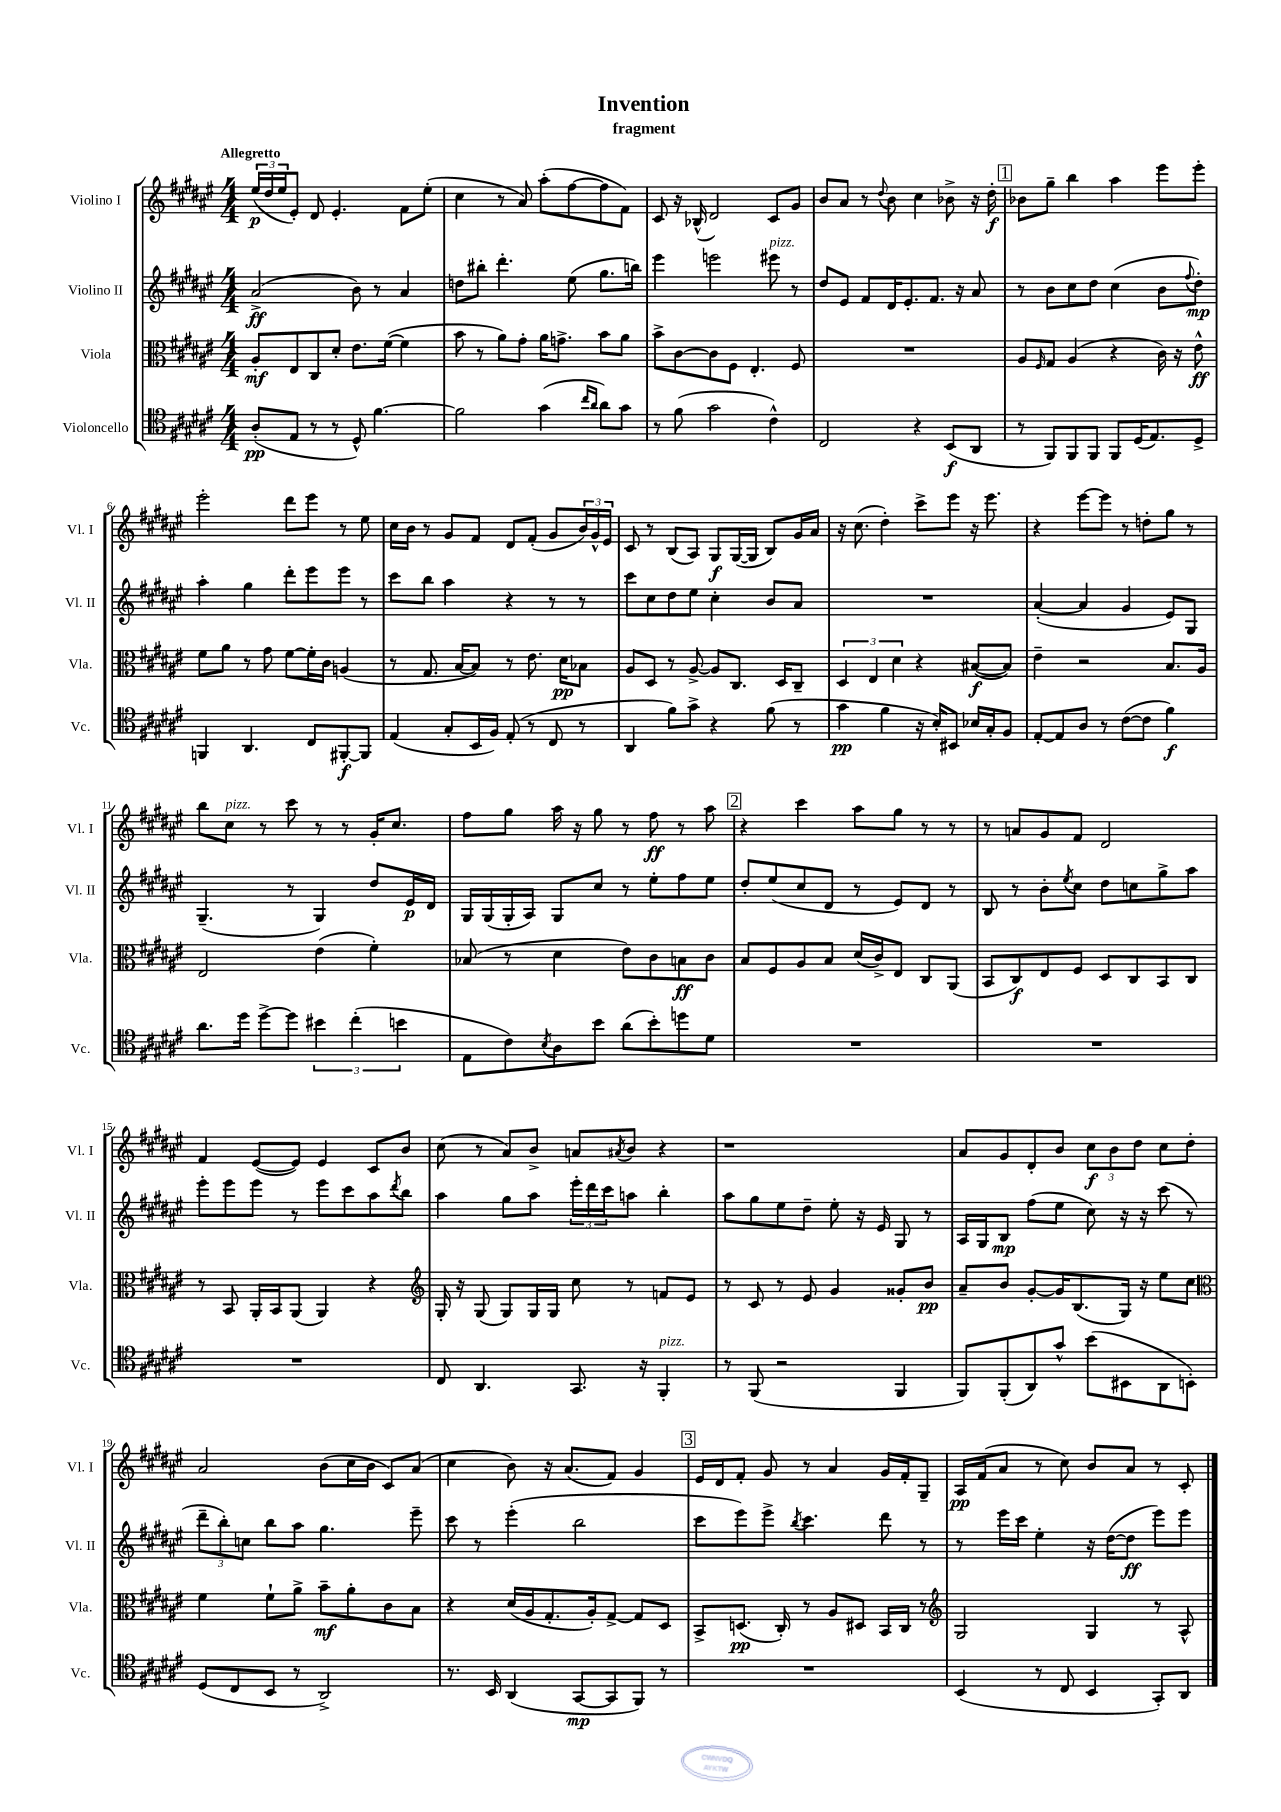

**kern	**dynam	**kern	**dynam	**kern	**dynam	**kern	**dynam
*part4	*part4	*part3	*part3	*part2	*part2	*part1	*part1
*staff4	*staff4	*staff3	*staff3	*staff2	*staff2	*staff1	*staff1
*I"Violoncello	*	*I"Viola	*	*I"Violino II	*	*I"Violino I	*
*I'Vc.	*	*I'Vla.	*	*I'Vl. II	*	*I'Vl. I	*
*clefC4	*	*clefC3	*	*clefG2	*	*clefG2	*
*k[f#c#g#d#a#e#]	*	*k[f#c#g#d#a#e#]	*	*k[f#c#g#d#a#e#]	*	*k[f#c#g#d#a#e#]	*
*M4/4	*	*M4/4	*	*M4/4	*	*M4/4	*
=1	=1	=1	=1	=1	=1	=1	=1
!	!	!	!	!	!	!LO:TX:a:B:t=Allegretto	!
(8A#'/L	pp	8A#'/L	mf	(2a#^/	ff	(24ee#/LL	p
.	.	.	.	.	.	24dd#/	.
.	.	.	.	.	.	24ee#/J	.
8E#/J	.	8E#/	.	.	.	8e#'/J)	.
8r	.	8C#/	.	.	.	8d#/	.
8r	.	8d#'/J	.	.	.	4.e#'/	.
8D#^^/)	.	8.e#\L	.	8b\)	.	.	.
[4.f#\	.	.	.	8r	.	.	.
.	.	([16f#\Jk	.	.	.	.	.
.	.	4f#\]	.	4a#/	.	8f#\L	.
.	.	.	.	.	.	(8ee#'\J	.
=2	=2	=2	=2	=2	=2	=2	=2
2f#\]	.	8b\	.	8ddn\L	.	4cc#\	.
.	.	8r	.	8bb#X'\J	.	.	.
.	.	8a#\L)	.	4.ddd#'\	.	8r	.
.	.	8g#'\J	.	.	.	8a#/)	.
(4g#\	.	16a#\KL	.	.	.	(8aa#'\L	.
.	.	8.gn^\J	.	.	.	.	.
.	.	.	.	(8ee#\	.	[8ff#\	.
16qqcc#/LL	.	.	.	.	.	.	.
16qqa#/JJ	.	.	.	.	.	.	.
8a#\L)	.	8b\L	.	8.gg#\L	.	8ff#\]	.
8g#\J	.	8a#\J	.	.	.	8f#\J)	.
.	.	.	.	16bbn\Jk)	.	.	.
=3	=3	=3	=3	=3	=3	=3	=3
8r	.	8b^\L	.	4eee#\	.	8c#/	.
(8f#\	.	[8c#\	.	.	.	16r	.
.	.	.	.	.	.	(16B-X^^/	.
2g#\	.	8c#\]	.	2eeen\	.	2d#/)	.
.	.	8F#\J	.	.	.	.	.
.	.	4.E#'/	.	.	.	.	.
!	!	!	!	!LO:TX:a:i:t=pizz.	!	!	!
4c#^^\)	.	.	.	8eee#X\	.	8c#/L	.
.	.	8F#/	.	8r	.	8g#/J	.
=4	=4	=4	=4	=4	=4	=4	=4
2C#/	.	1r	.	8dd#/L	.	8b/L	.
.	.	.	.	8e#/J	.	8a#/J	.
.	.	.	.	8f#/L	.	8r	.
.	.	.	.	.	.	8qqdd#/	.
.	.	.	.	16d#/K	.	8b\	.
.	.	.	.	8.e#'/	.	.	.
4r	.	.	.	.	.	4cc#\	.
.	.	.	.	8.f#/J	.	.	.
(8BB/L	f	.	.	.	.	8b-X^\	.
.	.	.	.	16r	.	.	.
8AA#/J	.	.	.	8a#/	.	16r	.
.	.	.	.	.	.	16dd#'\	f
!!LO:REH:place=s1:t=1
=5	=5	=5	=5	=5	=5	=5	=5
8r	.	8A#/L	.	8r	.	8b-X\L	.
.	.	16qqF#/	.	.	.	.	.
8FF#/L)	.	8G#/J	.	8b\L	.	8gg#~\J	.
8FF#/	.	(4A#/	.	8cc#\	.	4bb\	.
8FF#/J	.	.	.	8dd#\J	.	.	.
8FF#/L	.	4r	.	(4cc#\	.	4aa#\	.
(16D#/K	.	.	.	.	.	.	.
8.E#/)	.	.	.	.	.	.	.
.	.	16c#\)	.	8b\L	.	8eee#\L	.
.	.	16r	.	.	.	.	.
.	.	.	.	8qqff#/	.	.	.
8D#^/J	.	8e#^^\	ff	8dd#'\J)	mp	8eee#'\J	.
!!LO:LB:g=z
=6	=6	=6	=6	=6	=6	=6	=6
4FFn/	.	8f#\L	.	4aa#'\	.	2eee#'\	.
.	.	8a#\J	.	.	.	.	.
4.AA#/	.	8r	.	4gg#\	.	.	.
.	.	8g#\	.	.	.	.	.
.	.	[8f#\L	.	8ddd#'\L	.	8ddd#\L	.
8C#/L	.	16f#'\L]	.	8eee#\	.	8eee#\J	.
.	.	16c#\JJ	.	.	.	.	.
[8FF#X'/	f	(4An/	.	8eee#\J	.	8r	.
8FF#/J]	.	.	.	8r	.	8ee#\	.
=7	=7	=7	=7	=7	=7	=7	=7
(4E#/	.	8r	.	8ccc#\L	.	16cc#\LL	.
.	.	.	.	.	.	16b\JJ	.
.	.	8.G#/	.	8bb\J	.	8r	.
8G#'/L	.	.	.	4aa#\	.	8g#/L	.
.	.	[16B/KL	.	.	.	.	.
16BB/L	.	8B/J])	.	.	.	8f#/J	.
16F#/JJ)	.	.	.	.	.	.	.
(8E#'/	.	8r	.	4r	.	8d#/L	.
8r	.	8.e#\	.	.	.	(8f#'/J	.
8C#/	.	.	.	8r	.	8g#/L	.
.	.	16d#\KL	pp	.	.	.	.
8r	.	8B-X\J	.	8r	.	24b/L)	.
.	.	.	.	.	.	24g#^^/	.
.	.	.	.	.	.	24e#/JJ	.
=8	=8	=8	=8	=8	=8	=8	=8
4AA#/	.	8A#/L	.	8ccc#\L	.	8c#/	.
.	.	8D#/J	.	8cc#\	.	8r	.
8f#\L)	.	8r	.	8dd#\	.	(8B/L	.
8g#^\J	.	[8A#^/	.	8ee#\J	.	8A#/J)	.
4r	.	8A#/L]	.	4cc#'\	.	8G#/L	f
.	.	8.C#/J	.	.	.	([16G#/L	.
.	.	.	.	.	.	16G#/JJ]	.
(8f#\	.	.	.	8b/L	.	8B/L)	.
.	.	16D#/KL	.	.	.	.	.
8r	.	8C#~/J	.	8a#/J	.	16g#/L	.
.	.	.	.	.	.	16a#/JJ	.
=9	=9	=9	=9	=9	=9	=9	=9
4g#\	pp	6D#/	.	1r	.	16r	.
.	.	.	.	.	.	(8.cc#\	.
.	.	6E#/	.	.	.	.	.
4f#\	.	.	.	.	.	4dd#'\)	.
.	.	6d#\	.	.	.	.	.
16r	.	4r	.	.	.	8ccc#^\L	.
16B'/KL)	.	.	.	.	.	.	.
8BB#X/J	.	.	.	.	.	8eee#\J	.
16B-X/LL	.	([8B#X/L	f	.	.	16r	.
16G#'/J	.	.	.	.	.	8.eee#\	.
8F#/J	.	8B#/J])	.	.	.	.	.
=10	=10	=10	=10	=10	=10	=10	=10
[8E#'/L	.	4e#~\	.	([4a#'/	.	4r	.
8E#/]	.	.	.	.	.	.	.
8A#/J	.	2r	.	4a#/]	.	[8eee#\L	.
8r	.	.	.	.	.	8eee#\J]	.
([8c#\L	.	.	.	4g#/	.	8r	.
8c#\J]	.	.	.	.	.	8ddn'\L	.
4f#\)	f	8.B/L	.	8e#/L)	.	8gg#\J	.
.	.	.	.	8G#/J	.	8r	.
.	.	16A#/Jk	.	.	.	.	.
!!LO:LB:g=z
=11	=11	=11	=11	=11	=11	=11	=11
8.a#\L	.	2E#/	.	(4.G#~/	.	8bb\L	.
!	!	!	!	!	!	!LO:TX:a:i:t=pizz.	!
.	.	.	.	.	.	8cc#\J	.
16dd#\Jk	.	.	.	.	.	.	.
[8dd#^\L	.	.	.	.	.	8r	.
8dd#\J]	.	.	.	8r	.	8ccc#\	.
6b#X\	.	(4e#\	.	4G#/)	.	8r	.
.	.	.	.	.	.	8r	.
(6cc#'\	.	.	.	.	.	.	.
.	.	4f#'\)	.	8dd#/L	.	16g#'/KL	.
.	.	.	.	.	.	8.cc#/J	.
6bn\	.	.	.	.	.	.	.
.	.	.	.	16e#/L	p	.	.
.	.	.	.	16d#/JJ	.	.	.
=12	=12	=12	=12	=12	=12	=12	=12
8E#\L	.	(8B-X/	.	16G#/LL	.	8ff#\L	.
.	.	.	.	(16G#/	.	.	.
8c#\)	.	8r	.	16G#'/	.	8gg#\J	.
.	.	.	.	16A#/JJ)	.	.	.
8qB/	.	.	.	.	.	.	.
8A#\	.	4d#\	.	8G#/L	.	16aa#\	.
.	.	.	.	.	.	16r	.
8b\J	.	.	.	8cc#/J	.	8gg#\	.
(8a#\L	.	8e#\L)	.	8r	.	8r	.
8b'\)	.	8c#\	.	8ee#'\L	.	8ff#\	ff
8ddn\	.	8Bn\	ff	8ff#\	.	8r	.
8d#\J	.	8c#\J	.	8ee#\J	.	8aa#\	.
!!LO:REH:place=s1:t=2
=13	=13	=13	=13	=13	=13	=13	=13
1r	.	8B/L	.	8dd#'/L	.	4r	.
.	.	8F#/	.	(8ee#/	.	.	.
.	.	8A#/	.	8cc#/	.	4ccc#\	.
.	.	8B/J	.	8d#/J	.	.	.
.	.	(16d#/LL	.	8r	.	8aa#\L	.
.	.	16c#^/J)	.	.	.	.	.
.	.	8E#/J	.	8e#/L)	.	8gg#\J	.
.	.	8C#/L	.	8d#/J	.	8r	.
.	.	(8AA#/J	.	8r	.	8r	.
=14	=14	=14	=14	=14	=14	=14	=14
1r	.	8BB/L	.	8B/	.	8r	.
.	.	8C#/)	f	8r	.	8an/L	.
.	.	8E#/	.	8b'\L	.	8g#/	.
.	.	.	.	8qee#/	.	.	.
.	.	8F#/J	.	8cc#\J	.	8f#/J	.
.	.	8D#/L	.	8dd#\L	.	2d#/	.
.	.	8C#/	.	8ccn\	.	.	.
.	.	8BB/	.	8gg#^\	.	.	.
.	.	8C#/J	.	8aa#\J	.	.	.
!!LO:LB:g=z
=15	=15	=15	=15	=15	=15	=15	=15
1r	.	8r	.	8eee#'\L	.	4f#/	.
.	.	8BB/	.	8eee#\	.	.	.
.	.	16AA#'/LL	.	8eee#\J	.	([8e#/L	.
.	.	16BB/J	.	.	.	.	.
.	.	(8AA#/J	.	8r	.	8e#/J])	.
.	.	4AA#/)	.	8eee#\L	.	4e#/	.
.	.	.	.	8ccc#\	.	.	.
.	.	4r	.	8aa#\	.	8c#/L	.
.	.	.	.	8qddd#/	.	.	.
.	.	.	.	8bb\J	.	8b/J	.
=16	=16	=16	=16	=16	=16	=16	=16
*	*	*clefG2	*	*	*	*	*
8C#/	.	16G#'/	.	4aa#\	.	(8cc#\	.
.	.	16r	.	.	.	.	.
4.AA#/	.	(8G#/	.	.	.	8r	.
.	.	8G#/L)	.	8gg#\L	.	8a#/L)	.
.	.	16G#/L	.	8aa#\J	.	8b^/J	.
.	.	16G#/JJ	.	.	.	.	.
8.GG#/	.	8cc#\	.	24eee#'\LL	.	8an/L	.
.	.	.	.	24ddd#\	.	.	.
.	.	.	.	24ccc#\J	.	.	.
.	.	.	.	.	.	8qa#X/	.
.	.	8r	.	8aan\J	.	8b/J	.
16r	.	.	.	.	.	.	.
!LO:TX:a:i:t=pizz.	!	!	!	!	!	!	!
4FF#'/	.	8fn/L	.	4bb'\	.	4r	.
.	.	8e#/J	.	.	.	.	.
=17	=17	=17	=17	=17	=17	=17	=17
8r	.	8r	.	8aa#\L	.	1r	.
(8FF#/	.	8c#/	.	8gg#\	.	.	.
2r	.	8r	.	8ee#\	.	.	.
.	.	8e#/	.	8dd#~\J	.	.	.
.	.	4g#/	.	8ee#'\	.	.	.
.	.	.	.	16r	.	.	.
.	.	.	.	16e#/	.	.	.
4FF#/	.	8g##X'/L	.	8G#/	.	.	.
.	.	8b/J	pp	8r	.	.	.
=18	=18	=18	=18	=18	=18	=18	=18
8FF#/L)	.	8a#~/L	.	16A#/LL	.	8a#/L	.
.	.	.	.	16G#/J	.	.	.
(8FF#'/	.	8b/J	.	8B/J	mp	8g#/	.
8AA#/)	.	[8g#'/L	.	(8ff#\L	.	8d#'/	.
8g#^^/J	.	16g#/K]	.	8ee#\J	.	8b/J	.
.	.	(8.B/	.	.	.	.	.
(8b\L	.	.	.	8cc#\)	.	12cc#\L	f
.	.	.	.	.	.	12b\	.
8BB#X\	.	16G#/Jk)	.	16r	.	.	.
.	.	.	.	.	.	12dd#\J	.
.	.	16r	.	16r	.	.	.
8AA#\	.	8ee#\L	.	(8ccc#\	.	8cc#\L	.
8BBn'\J)	.	8cc#\J	.	8r	.	8dd#'\J	.
!!LO:LB:g=z
=19	=19	=19	=19	=19	=19	=19	=19
*	*	*clefC3	*	*	*	*	*
(8D#/L	.	4f#\	.	12ddd#~\L	.	2a#/	.
.	.	.	.	12bb'\)	.	.	.
8C#/	.	.	.	.	.	.	.
.	.	.	.	12ccn\J	.	.	.
8BB/J	.	8f#`\L	.	8bb\L	.	.	.
8r	.	8a#^\J	.	8aa#\J	.	.	.
2AA#^/)	.	8b~\L	mf	4.gg#\	.	(8b\L	.
.	.	8a#'\	.	.	.	16cc#\L	.
.	.	.	.	.	.	16b\JJ	.
.	.	8c#\	.	.	.	8c#/L)	.
.	.	8B\J	.	8eee#~\	.	(8a#/J	.
=20	=20	=20	=20	=20	=20	=20	=20
8.r	.	4r	.	8ccc#\	.	4cc#\	.
.	.	.	.	8r	.	.	.
16BB/	.	.	.	.	.	.	.
(4AA#/	.	(16d#/LL	.	(4eee#'\	.	8b\)	.
.	.	16A#/J	.	.	.	.	.
.	.	8.G#'/	.	.	.	16r	.
.	.	.	.	.	.	(8.a#/L	.
[8GG#/L	mp	.	.	2bb\	.	.	.
.	.	16A#'/k)	.	.	.	.	.
8GG#/]	.	[8G#^/J	.	.	.	8f#/J)	.
8FF#/J)	.	8G#/L]	.	.	.	4g#/	.
8r	.	8D#/J	.	.	.	.	.
!!LO:REH:place=s1:t=3
=21	=21	=21	=21	=21	=21	=21	=21
1r	.	8BB^/L	.	8ccc#\L	.	16e#/LL	.
.	.	.	.	.	.	16d#/J	.
.	.	(8.Dn/J	pp	8eee#\)	.	8f#'/J	.
.	.	.	.	8eee#^\J	.	8g#/	.
.	.	16C#'/)	.	.	.	.	.
.	.	.	.	8qbb/	.	.	.
.	.	8r	.	4.ccc#\	.	8r	.
.	.	8A#/L	.	.	.	4a#/	.
.	.	8D#X/J	.	.	.	.	.
.	.	16BB/LL	.	8ddd#\	.	16g#/LL	.
.	.	16C#/JJ	.	.	.	16f#'/J	.
.	.	8r	.	8r	.	8G#~/J	.
=22	=22	=22	=22	=22	=22	=22	=22
*	*	*clefG2	*	*	*	*	*
(4BB/	.	2G#/	.	8r	.	16A#/LL	pp
.	.	.	.	.	.	(16f#/J	.
.	.	.	.	16eee#\LL	.	8a#/J	.
.	.	.	.	16ccc#\JJ	.	.	.
8r	.	.	.	4ee#'\	.	8r	.
8C#/	.	.	.	.	.	8cc#\)	.
4BB/	.	4G#/	.	16r	.	8b/L	.
.	.	.	.	([16dd#\KL	.	.	.
.	.	.	.	8dd#\J]	ff	8a#/J	.
8GG#'/L)	.	8r	.	8eee#\L)	.	8r	.
8AA#/J	.	8A#^^/	.	8eee#\J	.	8c#'/	.
==	==	==	==	==	==	==	==
*-	*-	*-	*-	*-	*-	*-	*-
